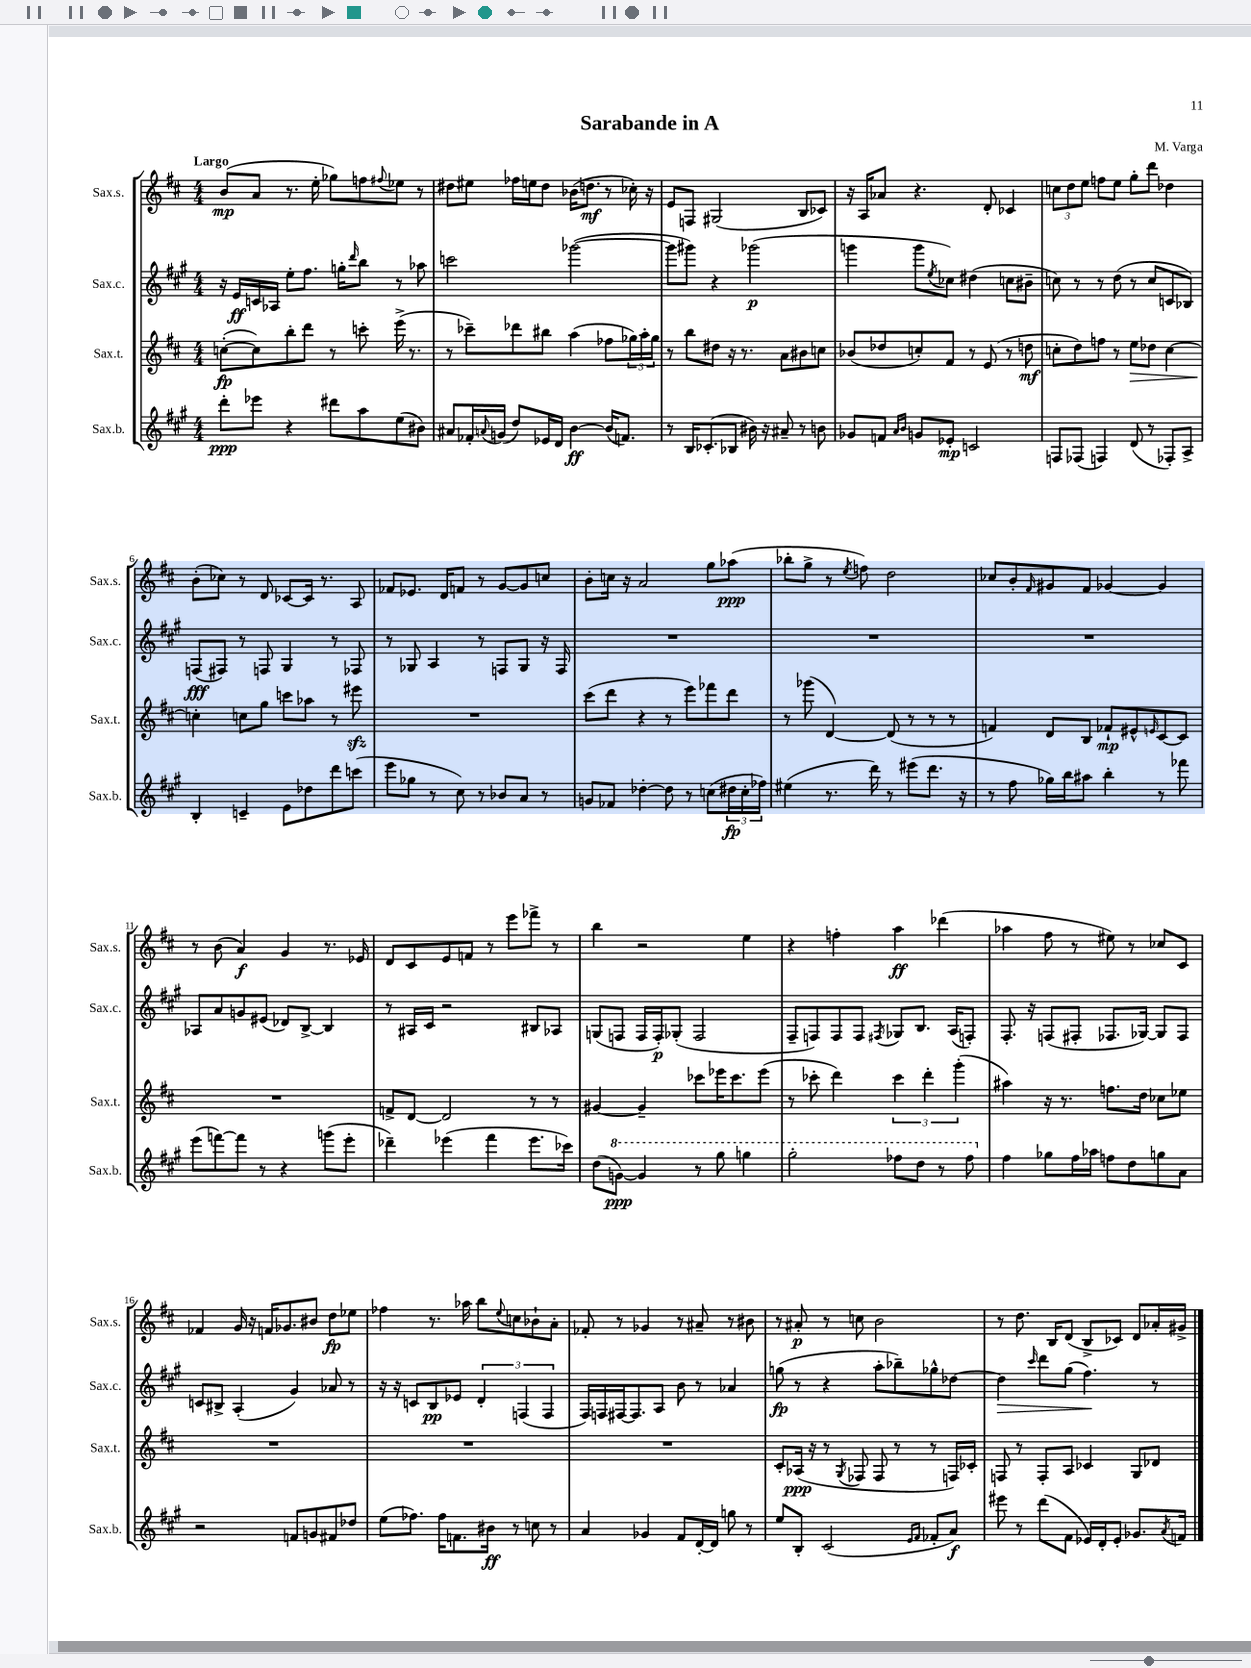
\header { title = "Sarabande in A" composer = "M. Varga" }
<<
\new StaffGroup <<
\new Staff = "s0" \with { instrumentName = "Sax.s." shortInstrumentName = "Sax.s." } {
    \clef treble \key d \major \numericTimeSignature \time 4/4 \tempo "Largo"
    b'8\mp( a'8 r8. e''16-. ges''8) f''8 \appoggiatura { fis''8 } ees''8 r8 |
    dis''8 eis''8 fes''16 e''16 dis''8 bes'16( d''8.\mf r8 ces''16-.) r16 |
    e'8 f8 gis2( b8 ces'8) |
    r16 a16 aes'8 r4. d'8-. ces'4 |
    \tuplet 3/2 { c''8 d''8 e''8 } f''8 e''8 g''8-. d'''8 des''4 |
    b'8-.( ces''8) r8 d'8 ces'8~ ces'16 r8. a8 |
    fes'8 ees'8. d'16 f'8 r8 g'8~ g'8 c''8 |
    b'8-. c''16 r16 a'2 g''8 aes''8\ppp( |
    bes''8-. g''8-> r8 \acciaccatura { e''8 } f''8) d''2 |
    ces''8 b'8-. \grace { fis'16 } gis'8 fis'8 ges'4~ ges'4 |
    r8 b'8( a'4\f) g'4 r8. ees'16 |
    d'8 cis'8 e'8 f'8 r8 e'''8 fes'''8-> r8 |
    b''4 r2 e''4 |
    r4 f''4-. a''4\ff des'''4( |
    aes''4 fis''8 r8 eis''8) r8 ces''8 cis'8 |
    fes'4 g'16 r16 f'16 ges'8. bis'8 d''8\fp ees''8 |
    fes''4 r8. aes''16 b''8 \appoggiatura { e''8 } c''8 bes'8-! a'8-. |
    fes'8-. r8 ges'4 r8 ais'8-- r8 bis'8 |
    r8 ais'8-.\p r8 c''8 b'2 |
    r8 d''8. b16 d'8( b8-> ces'8) d'8 aes'16-. gis'16-> \bar "|." |
}
\new Staff = "s1" \with { instrumentName = "Sax.c." shortInstrumentName = "Sax.c." } {
    \clef treble \key a \major \numericTimeSignature \time 4/4
    r16 e'16\ff c'16 aes16 e''8-. fis''8. g''16-. \grace { d'''16 } b''8 r8 aes''8 |
    c'''2 ges'''2~( |
    ges'''8 gis'''8) r4 ges'''2\p( |
    g'''4 g'''8 \acciaccatura { e''8 } ces''8) dis''4( c''8 bis'8-- |
    c''8) r8 r8 d''8( r8 c''8 c'8 bes8) |
    f8\fff( fis8) r8 f8 gis4 r8 fes8 |
    r8 ges8 a4 r8 f8 ges8 r16 f16 |
    R1 |
    R1 |
    R1 |
    aes8 a'8 g'8 eis'8( des'8) b8~-> b4 |
    r8 ais16 cis'16 r2 bis8 aes8 |
    g8( f8 f16 f16-.\p) ges8-.( f2 |
    fis8-- f8) f8 f8 \acciaccatura { fis8 } ges8 b8. a16( f8-.) |
    fis8.-. r16 f8( fis8-. fes8. ges16~) ges8 fes8 |
    c'8 bis8-> a4-.( gis'4) aes'8 r8 |
    r16 r16 c'8 b8\pp ees'8 \tuplet 3/2 { d'4-. f4( f4 } |
    fis16) f16 fis16~ fis8. a8 b'8 r8 aes'4 |
    g''8\fp( r8 r4 a''8-. bes''8--) ges''8-^ des''8~ |
    des''4\> \grace { cis'''16 } d'''8 gis''8( fis''4.\!) r8 \bar "|." |
}
\new Staff = "s2" \with { instrumentName = "Sax.t." shortInstrumentName = "Sax.t." } {
    \clef treble \key d \major \numericTimeSignature \time 4/4
    c''8~-.\fp( c''8) b''8-. d'''8 r8 c'''8-. e'''16->( r8. |
    r8 ces'''8--) des'''8 bis''8 a''4( fes''8 \tuplet 3/2 { ges''16) a''16-. ges''16 } |
    r8 b''8 dis''8 r16 r8. a'8 bis'8 c''8 |
    bes'8( des''8 c''8-.) fis'8 r8 e'8( r8 d''8\mf |
    c''8-. d''8) f''8 r8 e''8\> des''8 c''4~ |
    c''4-.\! c''8 g''8 c'''8 aes''8 r8 eis'''8\sfz |
    R1 |
    cis'''8( d'''8 r4 r8 e'''8) fes'''8 d'''8 |
    r8 ges'''8( d'4~) d'8( r8 r8 r8 |
    f'4) d'8 b8 fes'8-!\mp eis'8-^ \grace { e'16 } cis'8~ cis'8 |
    R1 |
    f'8-> d'8~ d'2 r8 r8 |
    gis'4~ gis'4-- ces'''8 ees'''16 ces'''8. ees'''8( |
    r8 ces'''8-. d'''4) \tuplet 3/2 { ces'''4 d'''4-. g'''4-.( } |
    ais''4) r16 r8. f''8. d''16 ces''8 ees''8 |
    R1 |
    R1 |
    R1 |
    cis'8-. aes16\ppp( r16 r8 \acciaccatura { g8 } fes8 fes8 r8 r8 f16) ces'16-. |
    f8 r8 f8-. a8 ces'4 g8 des'8 \bar "|." |
}
\new Staff = "s3" \with { instrumentName = "Sax.b." shortInstrumentName = "Sax.b." } {
    \clef treble \key a \major \numericTimeSignature \time 4/4
    d'''8-.\ppp ees'''8 r4 dis'''8 a''8 e''8( bis'8) |
    ais'8 fes'16-. \appoggiatura { a'8 } g'16( d''8) ees'16 d'16 b'4~\ff b'16( f'8.) |
    r8 b16 ces'8.-.( bes8 bis'16) r16 ais'8-- r8 b'8 |
    ges'8 f'8 \grace { a'16 b'16 } g'8 ees'8-.\mp c'2 |
    f8 fes8( f4) d'8( r8 fes8-.) a8-> |
    b4-. c'4-- e'8 des''8 d'''8 c'''8( |
    e'''8 ges''8 r8 cis''8) r8 bes'8 a'8 r8 |
    g'8 fes'8 des''4~-. des''8 r8 c''8( \tuplet 3/2 { dis''16\fp c''16-. fes''16) } |
    eis''4( r8. d'''16) r8 eis'''8( d'''8. r16 |
    r8 fis''8 ges''16) b''16 ais''8 b''4-. r8 fes'''8 |
    e'''8( f'''8~) f'''8 r8 r4 g'''8( e'''8-. |
    des'''4--) ees'''4( fis'''4 ees'''8. ces'''16) |
    d''8( \ottava #1 g''8~\ppp) g''4 r8 gis'''8 g'''4 |
    gis'''2-. fes'''8 d'''8 r8 fes'''8 \ottava #0 |
    fis''4 ges''8 fis''16 aes''16 f''8 d''8 g''8 a'8 |
    r2 f'8 g'8 fis'8 des''8 |
    e''8( fes''8.) fes''16 f'8. bis'16\ff r8 c''8 r8 |
    a'4 ges'4 fis'8 d'16~-. d'16 g''8 r8 |
    e''8 b8-. cis'2( \grace { e'16 fis'16 } fes'8-. a'8\f) |
    eis'''8 r8 d'''8( fis'8 ees'16) d'16-. ees'8-. ges'8. \acciaccatura { a'8 } f'16 \bar "|." |
}
>>
>>
